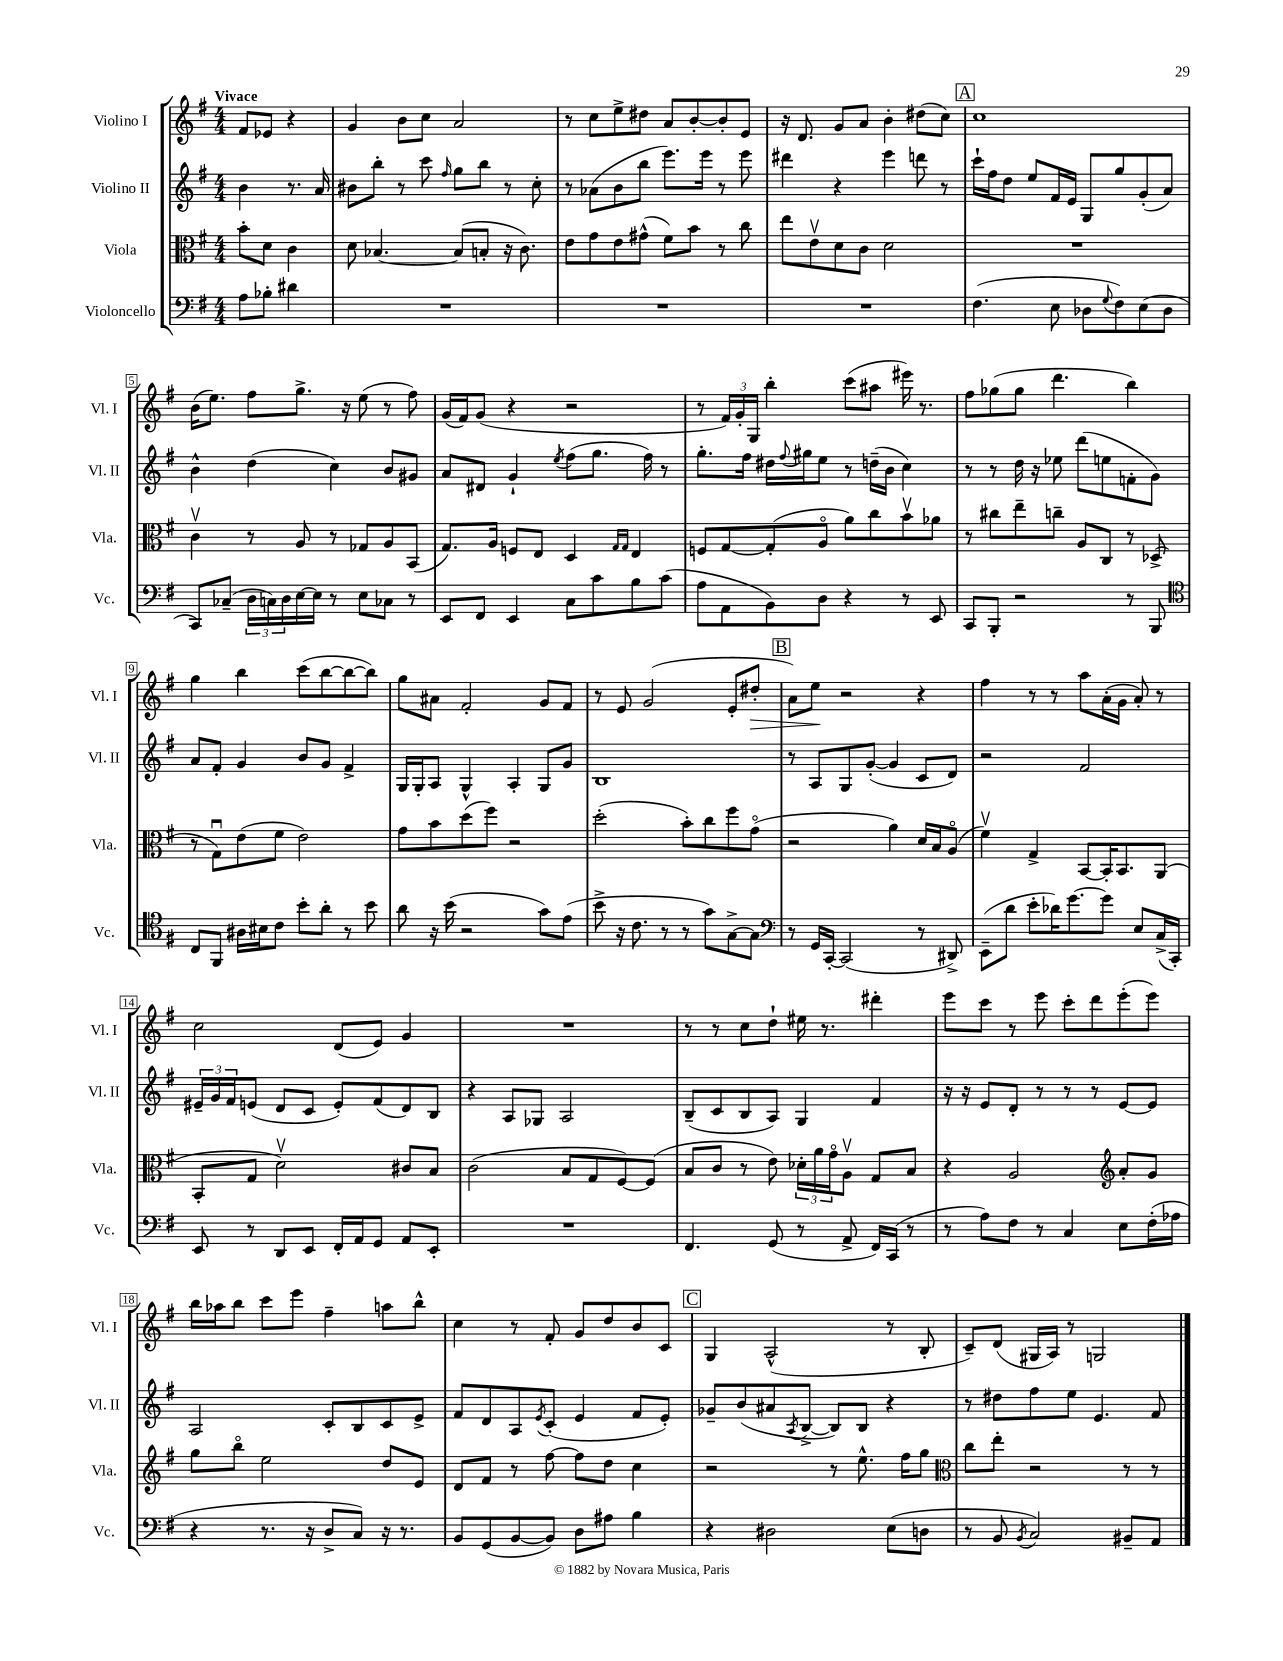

**kern	**kern	**kern	**kern	**dynam
*part4	*part3	*part2	*part1	*part1
*staff4	*staff3	*staff2	*staff1	*staff1
*I"Violoncello	*I"Viola	*I"Violino II	*I"Violino I	*
*I'Vc.	*I'Vla.	*I'Vl. II	*I'Vl. I	*
*clefF4	*clefC3	*clefG2	*clefG2	*
*k[f#]	*k[f#]	*k[f#]	*k[f#]	*
*M4/4	*M4/4	*M4/4	*M4/4	*
=	=	=	=	=
!	!	!	!LO:TX:a:B:t=Vivace	!
8A\L	8b'\L	4b\	8f#/L	.
8B-X'\J	8d\J	.	8e-X/J	.
4d#X\	4c\	8.r	4r	.
.	.	16a/	.	.
=1	=1	=1	=1	=1
1r	8d\	8b#X\L	4g/	.
.	[4.B-X/	8bb'\J	.	.
.	.	8r	8b\L	.
.	.	8ccc\	8cc\J	.
.	.	16qqff#/	.	.
.	(8B-/L]	8gg\L	2a/	.
.	8Bn'/J	8bb\J	.	.
.	16r	8r	.	.
.	8.c\)	.	.	.
.	.	8cc'\	.	.
=2	=2	=2	=2	=2
1r	8e\L	8r	8r	.
.	8g\	(8a-X\L	8cc\L	.
.	8e\	8b\	8ee^\	.
.	(8g#X^^\J	8bb\J	8dd#X\J	.
.	8f#\L)	8.eee\L)	8a/L	.
.	8b\J	.	[8b'/	.
.	.	16eee\Jk	.	.
.	8r	8r	8b'/]	.
.	8cc\	8eee\	8e/J	.
=3	=3	=3	=3	=3
1r	8ee\L	4ddd#X\	16r	.
.	.	.	8.d/	.
.	8ev\	.	.	.
.	8d\	4r	8g/L	.
.	8c\J	.	8a/J	.
.	2d\	4eee\	4b'\	.
.	.	8dddn\	(8dd#X\L	.
.	.	8r	8cc\J)	.
!!LO:REH:place=s1:t=A
=4	=4	=4	=4	=4
(4.F#\	1r	16ccc`\LL	1cc	.
.	.	16ff#\J	.	.
.	.	8dd\J	.	.
.	.	8ee/L	.	.
8E\	.	16f#/L	.	.
.	.	16e/JJ	.	.
8D-X\L	.	8G/L	.	.
8qqG/	.	.	.	.
8F#\)	.	8gg/	.	.
(8E\	.	(8g'/	.	.
8D-\J	.	8a/J)	.	.
!!LO:LB:g=z
=5	=5	=5	=5	=5
8CC/L)	4cv\	4b^^\	(16b\KL	.
.	.	.	8.ee\J)	.
(8C-X~/J	.	.	.	.
24D\LL	8r	(4dd\	8ff#\L	.
24Cn\)	.	.	.	.
24D\	.	.	.	.
[16E\	8A/	.	8.gg^\J	.
16E\JJ]	.	.	.	.
8r	8r	4cc\)	.	.
.	.	.	16r	.
8E\L	8G-X/L	.	(8ee\	.
8C-X\J	8A/	8b/L	8r	.
8r	(8BB/J	8g#X/J	8ff#\)	.
=6	=6	=6	=6	=6
8EE/L	8.G/L)	8a/L	(16g/LL	.
.	.	.	16f#/J)	.
8FF#/J	.	8d#X/J	(8g/J	.
.	16A/Jk	.	.	.
4EE/	8Fn/L	4g`/	4r	.
.	8E/J	.	.	.
.	.	8qee/	.	.
8C\L	4D/	(8ff#\L	2r	.
8c\	.	8.gg\J	.	.
.	16qqG/LL	.	.	.
.	16qqG/JJ	.	.	.
8B\	4E/	.	.	.
.	.	16ff#\)	.	.
(8c\J	.	8r	.	.
=7	=7	=7	=7	=7
8A\L	8Fn/L	8.gg'\L	8r	.
8AA\	[8G/	.	24f#/LL)	.
.	.	.	24g'/	.
.	.	16ff#\Jk	.	.
.	.	.	24G/JJ	.
8BB\)	(8G'/]	16dd#X\LL	4bb'\	.
.	.	8qqff#/	.	.
.	.	16gg#X\J	.	.
8D\J	8A/J	8ee\J	.	.
4r	8a\L)	8r	(8ccc\L	.
.	8cc\	(16ddn~\LL	8aa#X\J	.
.	.	16b\JJ	.	.
8r	8bv\	4cc\)	16eee#X\)	.
.	.	.	8.r	.
8EE/	8a-X\J	.	.	.
=8	=8	=8	=8	=8
8CC/L	8r	8r	8ff#\L	.
8BBB'/J	8cc#X\L	8r	(8gg-X\	.
2r	8ee~\	16dd\	8gg-\J	.
.	.	16r	.	.
.	8ccn~\J	8ee-X\	4.ddd\	.
.	8A/L	(8ddd\L	.	.
.	8C/J	8een\	.	.
8r	8r	8fn'\	4bb\)	.
8BBB/	(8D-X^/	8g\J)	.	.
!!LO:LB:g=z
=9	=9	=9	=9	=9
*clefC4	*	*	*	*
8C/L	8r	8a/L	4gg\	.
8FF#/J	8Gu\L)	8f#'/J	.	.
16A#X\LL	(8e\	4g/	4bb\	.
16B#X\J	.	.	.	.
8c\J	8f#\J	.	.	.
8b'\L	2e\)	8b/L	(8ccc\L	.
8a'\J	.	8g/J	[8bb\	.
8r	.	4f#^/	8bb\_	.
8b\	.	.	8bb\J])	.
=10	=10	=10	=10	=10
8a\	8g\L	16G/LL	8gg\L	.
.	.	16G'/J	.	.
16r	8b\	8A/J	8a#X\J	.
(16b\	.	.	.	.
2r	(8dd\	4G^^/	2f#'/	.
.	8ff#\J)	.	.	.
.	2r	4A'/	.	.
8g\L)	.	8G/L	8g/L	.
(8e\J	.	8g/J	8f#/J	.
=11	=11	=11	=11	=11
8b^\	(2dd'\	1B	8r	.
16r	.	.	8e/	.
8.c\	.	.	.	.
.	.	.	(2g/	.
8r	.	.	.	.
8r	8b'\L)	.	.	.
8g\L)	8cc\	.	.	.
[8G^\	8ff#\	.	8e'/L	.
!	!	!	!	!LO:HP:b
8G\J]	(8g\J	.	8dd#X'/J	>
!!LO:REH:place=s1:t=B
=12	=12	=12	=12	=12
*clefF4	*	*	*	*
8r	2r	8r	8a\L)	.
16GG/LL	.	8A/L	8ee\J	.
[16CC'/JJ	.	.	.	.
(2CC/]	.	8G/	2r	]
.	.	([8g'/J	.	.
.	4a\)	4g/]	.	.
8r	16d/LL	8c/L	4r	.
.	16B/J	.	.	.
8DD#X^/)	(8A/J	8d/J)	.	.
=13	=13	=13	=13	=13
(8EE~\L	4f#v\)	2r	4ff#\	.
8d\J	.	.	.	.
8e'\L	4G^/	.	8r	.
16d-X\K)	.	.	8r	.
[8.g\	.	.	.	.
.	[8BB/L	2f#/	8aa\L	.
8g\J]	16BB'/K]	.	(16a'\L	.
.	8.BB/	.	16g\JJ	.
8E/L	.	.	8a'/)	.
(16C^/L	(8AA/J	.	8r	.
16CC'/JJ)	.	.	.	.
!!LO:LB:g=z
=14	=14	=14	=14	=14
8EE/	8BB'/L	24e#X~/LL	2cc\	.
.	.	24g/	.	.
.	.	24f#/J	.	.
8r	8G/J	(8en/J	.	.
8DD/L	2dv\)	8d/L	.	.
8EE/J	.	8c/J	.	.
16FF#'/LL	.	8e'/L)	(8d/L	.
16AA/J	.	.	.	.
8GG/J	.	(8f#/	8e/J)	.
8AA/L	8c#X/L	8d/)	4g/	.
8EE'/J	8B/J	8B/J	.	.
=15	=15	=15	=15	=15
1r	(2c\	4r	1r	.
.	.	8A/L	.	.
.	.	8G-X/J	.	.
.	8B/L	2A/	.	.
.	8G/	.	.	.
.	[8F#/)	.	.	.
.	(8F#/J]	.	.	.
=16	=16	=16	=16	=16
4.FF#/	8B/L	(8B~/L	8r	.
.	8c/J	8c/	8r	.
.	8r	8B/	8cc\L	.
(8GG/	8e\)	8A/J)	8dd`\J	.
8r	24d-X'\LL	4G/	16ee#X\	.
.	24a\	.	.	.
.	.	.	8.r	.
.	24g\J	.	.	.
8AA^/	8Av\J	.	.	.
16FF#/LL)	8G/L	4f#/	4ddd#X'\	.
(16CC/JJ	.	.	.	.
8r	8B/J	.	.	.
=17	=17	=17	=17	=17
8r	4r	16r	8eee\L	.
.	.	16r	.	.
8A\L)	.	8e/L	8ccc\J	.
8F#\J	2A/	8d'/J	8r	.
8r	.	8r	8eee\	.
4C/	.	8r	8ccc'\L	.
.	.	8r	8ddd\	.
*	*clefG2	*	*	*
8E\L	8a'/L	[8e/L	(8eee'\	.
(16F#'\L	8g/J	8e/J]	8eee\J)	.
16A-X\JJ	.	.	.	.
!!LO:LB:g=z
=18	=18	=18	=18	=18
4r	8gg\L	2A/	16bb\LL	.
.	.	.	16aa-X\J	.
.	8bb\J	.	8bb\J	.
8.r	2ee\	.	8ccc\L	.
.	.	.	8eee\J	.
16r	.	.	.	.
8D^/L	.	8c'/L	4ff#~\	.
8C/J)	.	8B/	.	.
16r	8dd/L	8c/	8aan\L	.
8.r	.	.	.	.
.	8e/J	8e^/J	8bb^^\J	.
=19	=19	=19	=19	=19
8BB/L	8d/L	8f#/L	4cc\	.
(8GG/	8f#/J	8d/	.	.
[8BB/	8r	8A/	8r	.
.	.	8qe/	.	.
8BB/J])	[8ff#\	(8c'/J	8f#'/	.
8D\L	8ff#\L]	4e/	8g/L	.
8A#X\J	8dd\J	.	8dd/	.
4B\	4cc\	8f#/L	8b/	.
.	.	8e'/J)	8c/J	.
!!LO:REH:place=s1:t=C
=20	=20	=20	=20	=20
4r	2r	8g-X~/L	4G/	.
.	.	(8b/	.	.
2D#X\	.	8a#X/	(2A^^/	.
.	.	8qA/	.	.
.	.	[8B^/J	.	.
.	8r	8B/L])	.	.
.	8.ee^^\	8B/J	.	.
(8E\L	.	4r	8r	.
.	16ff#\KL	.	.	.
8Dn\J	8gg\J	.	8B'/	.
=21	=21	=21	=21	=21
*	*clefC3	*	*	*
8r	8cc\L	8r	8c~/L)	.
8BB/	8ee'\J	8dd#X\L	(8d/J	.
8qBB/	.	.	.	.
2C/)	2r	8ff#\	16G#X/LL	.
.	.	.	16A/JJ)	.
.	.	8ee\J	8r	.
.	.	4.e/	2Gn/	.
8BB#X~/L	8r	.	.	.
8AA/J	8r	8f#/	.	.
==	==	==	==	==
*-	*-	*-	*-	*-
